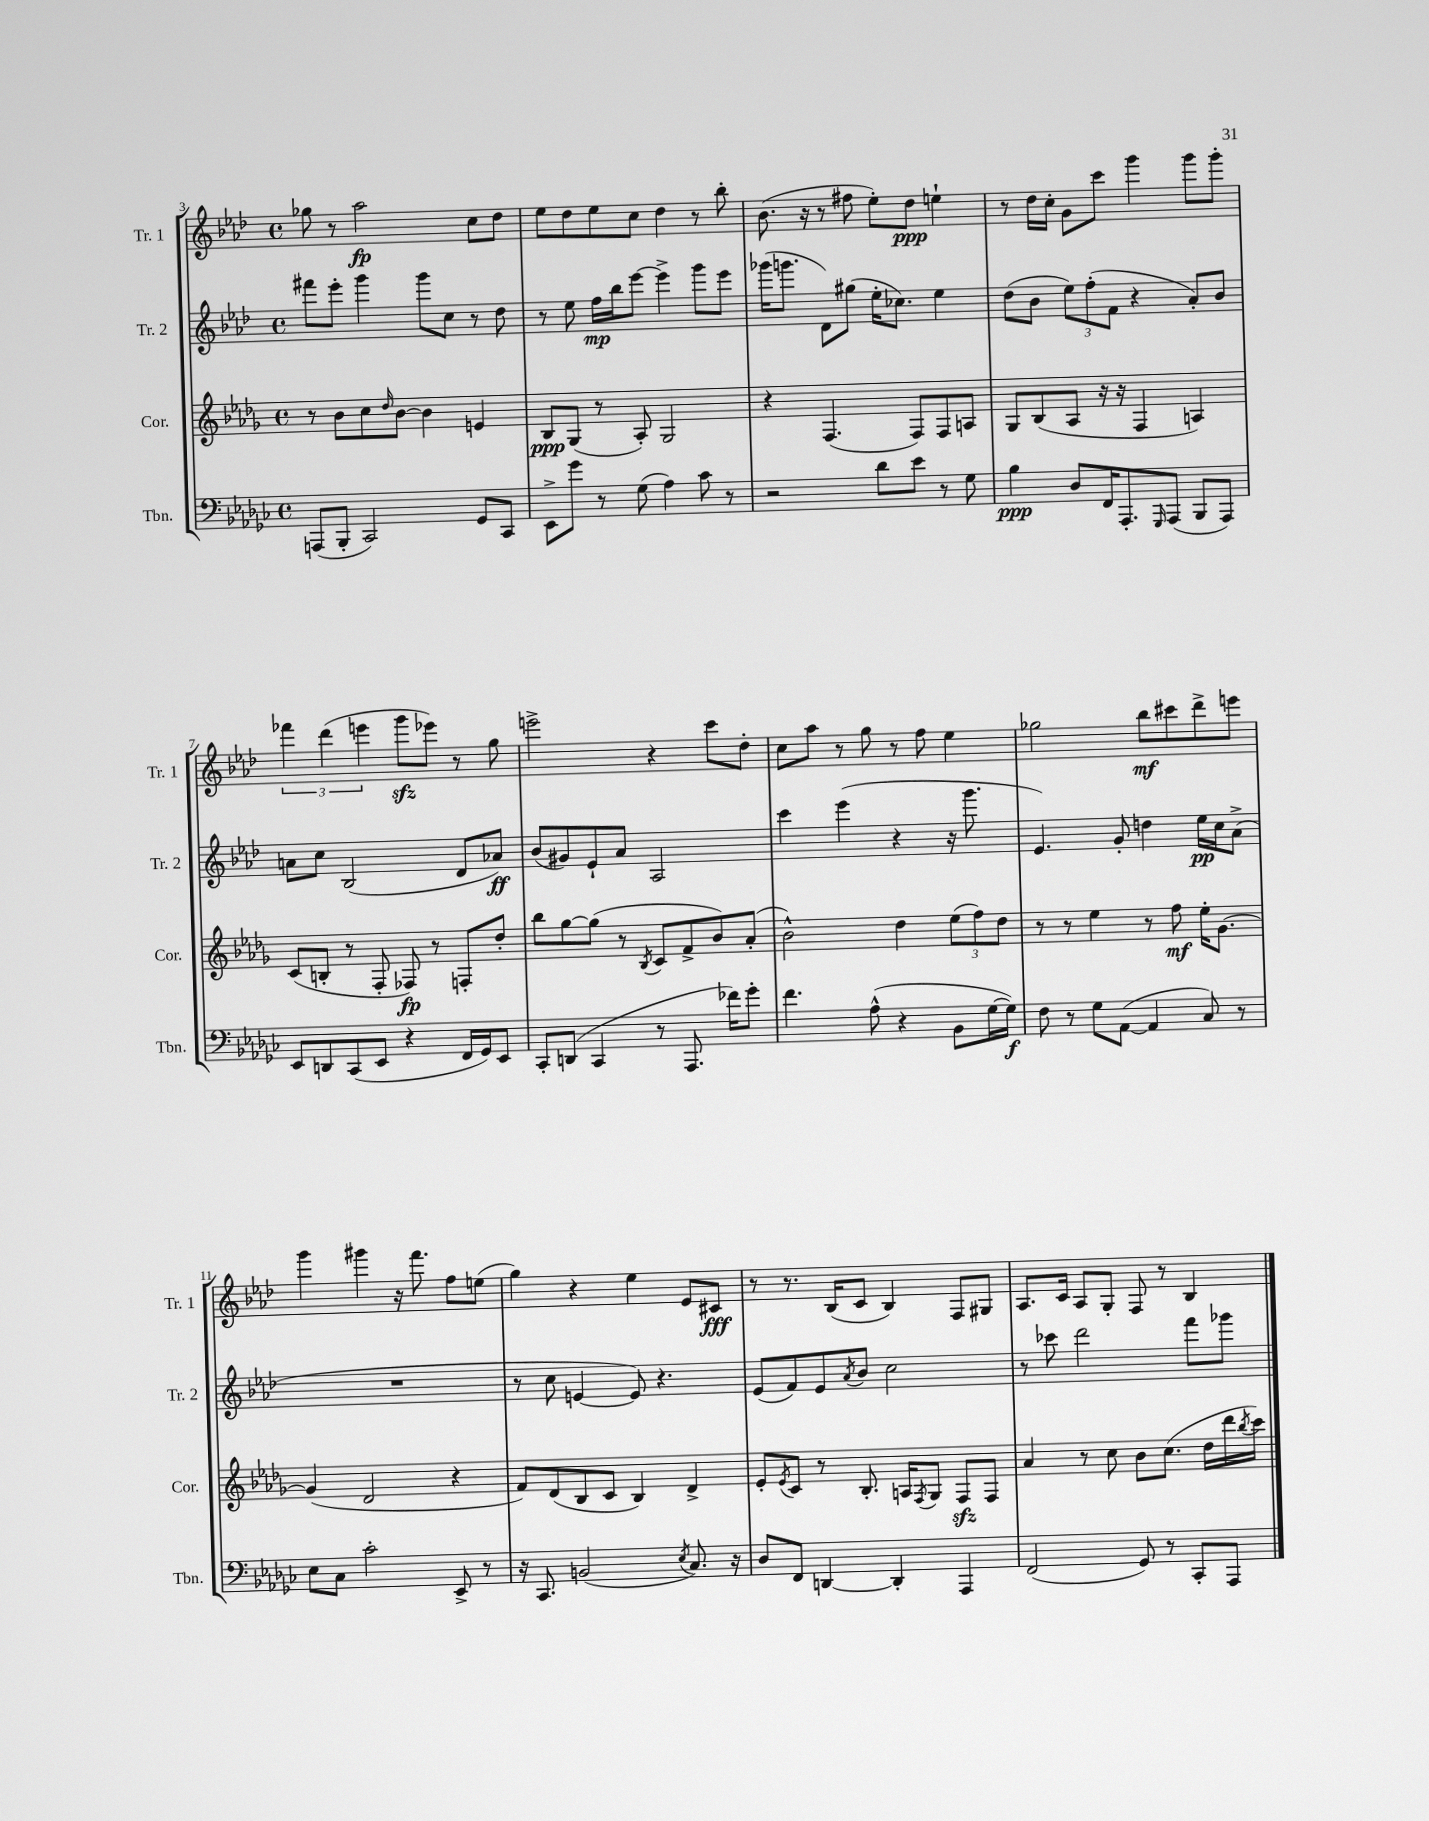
<<
\new StaffGroup <<
\new Staff = "s0" \with { instrumentName = "Tr. 1" shortInstrumentName = "Tr. 1" } {
    \clef treble \key aes \major \defaultTimeSignature \time 4/4
    ges''8 r8 aes''2\fp c''8 des''8 |
    ees''8 des''8 ees''8 c''8 des''4 r8 bes''8-. |
    bes'8.( r16 r8 fis''8 ees''8-.) des''8\ppp e''4-! |
    r8 des''16 c''16-. g'8 c'''8 g'''4 g'''8 g'''8-. |
    \tuplet 3/2 { fes'''4 des'''4( e'''4 } g'''8\sfz ees'''8) r8 g''8 |
    e'''2-> r4 c'''8 des''8-. |
    c''8 aes''8 r8 g''8 r8 f''8 ees''4 |
    ges''2 bes''8\mf cis'''8 des'''8-> e'''8 |
    g'''4 gis'''4 r16 f'''8. f''8 e''8( |
    g''4) r4 ees''4 ees'8 cis'8\fff |
    r8 r8. bes16( c'8 bes4) f8 gis8 |
    aes8. c'16 aes8 g8-. f8 r8 bes4 \bar "|." |
}
\new Staff = "s1" \with { instrumentName = "Tr. 2" shortInstrumentName = "Tr. 2" } {
    \clef treble \key aes \major \defaultTimeSignature \time 4/4
    fis'''8 ees'''8-. g'''4 g'''8 c''8 r8 des''8 |
    r8 ees''8 f''16\mp bes''16 ees'''8~ ees'''4-> g'''8 ees'''8 |
    ges'''16( g'''8. des'8) gis''8( ees''16-. ces''8.) ees''4 |
    des''8( bes'8 \tuplet 3/2 { ees''8) f''8-.( f'8 } r4 aes'8-.) bes'8 |
    a'8 c''8 bes2( des'8 aes'8\ff) |
    bes'8( gis'8) ees'8-! aes'8 aes2 |
    c'''4 ees'''4( r4 r16 g'''8. |
    ees'4.) g'8-. d''4 ees''16\pp c''16 aes'8->( |
    R1 |
    r8 c''8 e'4~ e'8) r4. |
    ees'8( f'8) ees'8 \acciaccatura { aes'8 } bes'8 c''2 |
    r8 ces'''8 des'''2 f'''8 ges'''8 \bar "|." |
}
\new Staff = "s2" \with { instrumentName = "Cor." shortInstrumentName = "Cor." } {
    \clef treble \key des \major \defaultTimeSignature \time 4/4
    r8 bes'8 c''8 \grace { des''16 } bes'8~ bes'4 e'4 |
    bes8\ppp ges8( r8 aes8-.) ges2 |
    r4 f4.( f8) f8 a8 |
    ges8 bes8( aes8 r16 r16 f4 a4) |
    c'8( b8-. r8 f8-. fes8\fp) r8 f8-. des''8-. |
    bes''8 ges''8~ ges''8( r8 \acciaccatura { bes8 } c'8 f'8-> bes'8) aes'8-.( |
    bes'2-^) des''4 \tuplet 3/2 { ees''8( f''8) des''8 } |
    r8 r8 ees''4 r8 f''8\mf ees''16-. ges'8.~ |
    ges'4( des'2 r4 |
    f'8) des'8( bes8 c'8 bes4) des'4-> |
    ees'8-. \acciaccatura { ees'8 } c'8 r8 bes8.-. a16 \acciaccatura { f8 } ges8 f8\sfz f8 |
    aes'4 r8 c''8 bes'8 c''8.( des''16 des'''16 \acciaccatura { bes''8 } c'''16) \bar "|." |
}
\new Staff = "s3" \with { instrumentName = "Tbn." shortInstrumentName = "Tbn." } {
    \clef bass \key ges \major \defaultTimeSignature \time 4/4
    a,,8( bes,,8-. ces,2) ges,8 ces,8 |
    ees,8-> ges'8 r8 ges8( aes4) ces'8 r8 |
    r2 des'8 ees'8 r8 ges8 |
    bes4\ppp des8 f,16 aes,,8.-. \grace { ges,,16 } aes,,8( bes,,8 aes,,8) |
    ees,8 d,8 ces,8( ees,8 r4 f,16 ges,16) ees,8 |
    ces,8-. d,8( ces,4 r8 aes,,8. fes'16) ges'8-. |
    f'4. aes8-^( r4 bes,8 ges16~ ges16\f) |
    f8 r8 ges8 aes,8~( aes,4 ces8) r8 |
    ees8 ces8 ces'2-. ees,8-> r8 |
    r16 ces,8. b,2( \acciaccatura { ees8 } ces8.) r16 |
    des8 f,8 d,4~ d,4-. aes,,4 |
    f,2( ges,8) r8 ces,8-. aes,,8 \bar "|." |
}
>>
>>
\layout { \context { \Score currentBarNumber = #3 } }
